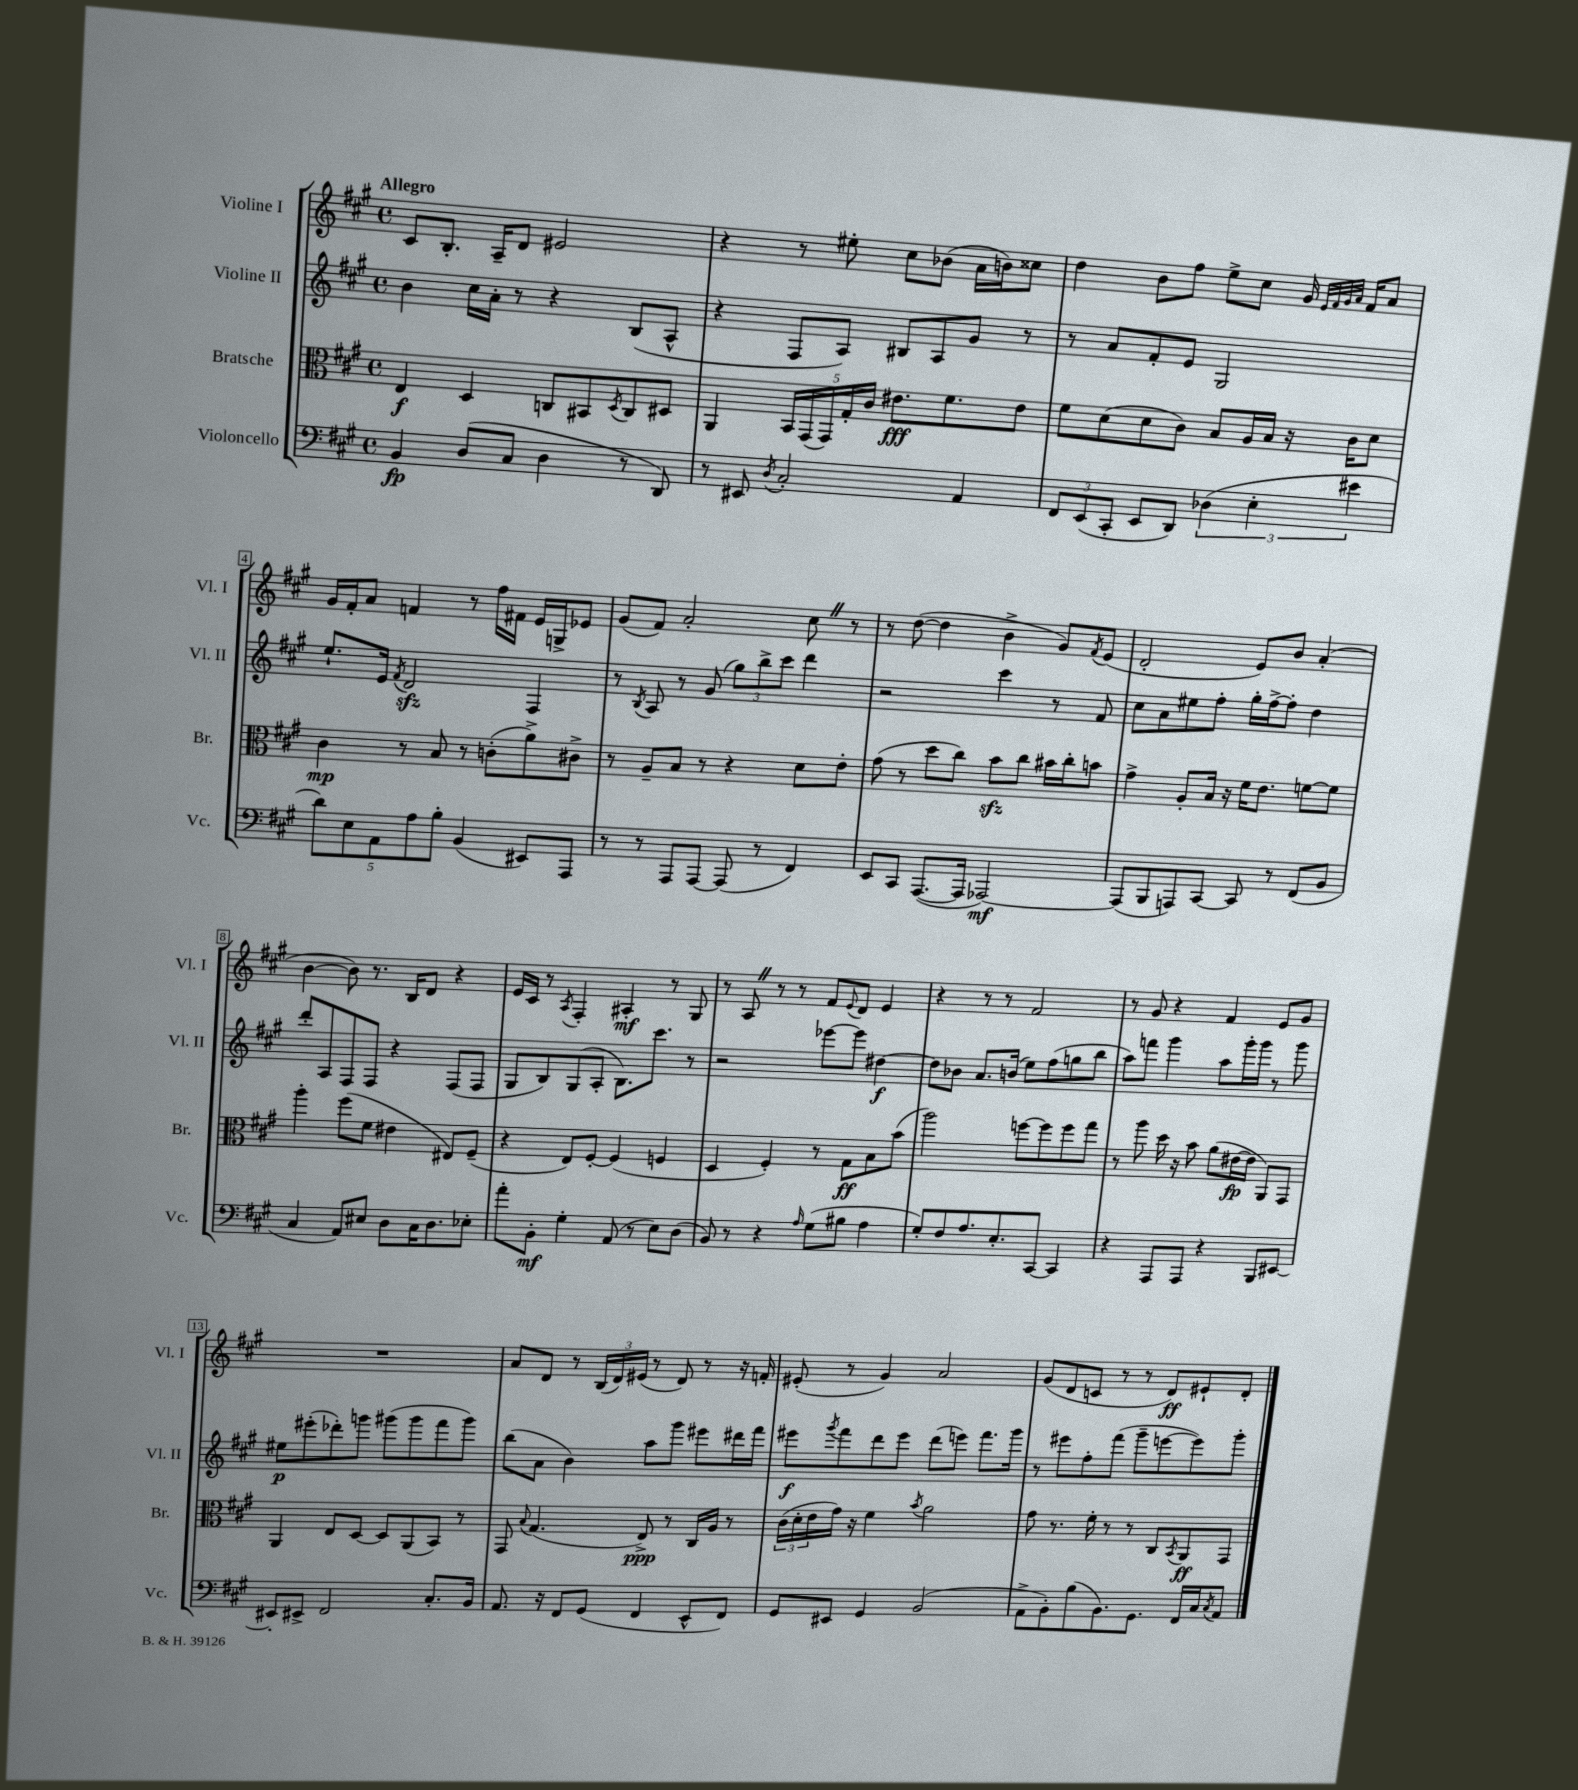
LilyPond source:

<<
\new StaffGroup <<
\new Staff = "s0" \with { instrumentName = "Violine I" shortInstrumentName = "Vl. I" } {
    \clef treble \key a \major \defaultTimeSignature \time 4/4 \tempo "Allegro"
    cis'8 b8.-. a16-- d'8 eis'2 |
    r4 r8 eis''8-. cis''8 bes'8( a'16 b'16) cisis''8 |
    d''4 b'8 fis''8 e''8-> cis''8 gis'16 \grace { e'32 fis'32 gis'32 a'32 } fis'16 a'8 |
    gis'16 fis'16-. a'8 f'4 r8 fis''16 fis'16 e'16 g16-> ees'8 |
    gis'8( fis'8) a'2-. cis''8 \once \override BreathingSign.text = \markup { \musicglyph "scripts.caesura.straight" } \breathe r8 |
    r8 d''8~( d''4 b'4-> gis'8) \acciaccatura { fis'8 } e'8( |
    d'2-. e'8) b'8 a'4-.( |
    b'4~ b'8) r8. b16 d'8 r4 |
    e'16 cis'16 r8 \acciaccatura { a8 } fis4-. ais4-.\mf r8 gis8 |
    r8 a8 \once \override BreathingSign.text = \markup { \musicglyph "scripts.caesura.straight" } \breathe r8 r8 fis'8 \appoggiatura { e'8 } d'8 e'4 |
    r4 r8 r8 fis'2 |
    r8 gis'8 r4 fis'4 e'8 gis'8 |
    R1 |
    a'8 d'8 r8 \tuplet 3/2 { b16( d'16) eis'16( } r8 d'8) r8 r16 f'16-. |
    eis'8-.( r8 gis'4) a'2 |
    gis'8( d'8 c'8 r8 r8 d'8\ff) eis'8-! d'8-. \bar "|." |
}
\new Staff = "s1" \with { instrumentName = "Violine II" shortInstrumentName = "Vl. II" } {
    \clef treble \key a \major \defaultTimeSignature \time 4/4
    b'4 cis''16 a'16-. r8 r4 b8( a8-^ |
    r4 fis8 a8) bis8 a8 gis'8 r8 |
    r8 a'8 fis'8-. e'8 gis2 |
    e''8.-! e'16 \acciaccatura { fis'8 } d'2\sfz fis4 |
    r8 \acciaccatura { b8 } a8 r8 gis'8( \tuplet 3/2 { gis''8) b''8-> cis'''8 } d'''4 |
    r2 cis'''4 r8 fis'8 |
    cis''8 a'8 eis''8 fis''8-. gis''16-. fis''16~-> fis''8-. d''4 |
    d'''8-. a8 fis8 fis8 r4 fis8( fis8 |
    gis8 b8) gis8( a8-. b8.) cis'''8. r8 |
    r2 ees'''8~ ees'''8 dis''4~\f |
    dis''8 bes'8 a'8. b'16( e''8) fis''8( g''8 b''8 |
    a''8) f'''8 gis'''4 a''8 gis'''16-. gis'''16 r8 gis'''8 |
    eis''8\p eis'''8-.( des'''8-.) g'''8 gis'''8( gis'''8 fis'''8 gis'''8) |
    b''8( a'8 b'4) a''8 gis'''8 eis'''8 dis'''16 fis'''16 |
    eis'''8\f \acciaccatura { gis'''8 } fis'''8 d'''8 eis'''8 d'''8( e'''8) fis'''8. gis'''16 |
    r8 eis'''8 fis''8-. fis'''8( gis'''8-- e'''8~ e'''8) gis'''8-. \bar "|." |
}
\new Staff = "s2" \with { instrumentName = "Bratsche" shortInstrumentName = "Br." } {
    \clef alto \key a \major \defaultTimeSignature \time 4/4
    e4\f d4 c8 bis,8 \acciaccatura { d8 } c8 dis8 |
    a,4 \tuplet 5/4 { b,16 gis,16( gis,16) gis16-. cis'16 } eis'8.\fff fis'8. eis'8 |
    fis'8 d'8( d'8 cis'8) b8 a16 b16 r16 cis'16 d'8 |
    cis'4\mp r8 b8 r8 c'8-.( a'8->) cis'8-> |
    r8 a8-- b8 r8 r4 d'8 e'8-. |
    gis'8( r8 d''8 cis''8) b'8\sfz cis''8 bis'16 cis''16-. b'8 |
    gis'4-> a8-. b16 r16 fis'16 e'8. f'8~ f'8 |
    a''4-. fis''8( fis'8 eis'4 eis8) fis8--( |
    r4 e8) fis8~-. fis4( f4 |
    d4 fis4-.) r8 gis8\ff b8 b'8( |
    a''2) f''8~ f''8 f''8 gis''8 |
    r8 a''8 d''16 r16 b'8 a'8( eis'16~\fp eis'16 a,8) gis,8 |
    a,4 e8 d8~ d8 a,8( b,8) r8 |
    gis,8 \appoggiatura { b8 } gis4.( e8->\ppp) r8 cis16 a16 r8 |
    \tuplet 3/2 { cis'16( d'16-. e'16 } gis'16) r16 fis'4 \acciaccatura { b'8 } a'2 |
    gis'8 r8. fis'16-. r8 r8 cis8 \acciaccatura { b,8 } a,8\ff gis,8 \bar "|." |
}
\new Staff = "s3" \with { instrumentName = "Violoncello" shortInstrumentName = "Vc." } {
    \clef bass \key a \major \defaultTimeSignature \time 4/4
    b,4\fp d8( cis8 d4 r8 d,8) |
    r8 eis,8 \acciaccatura { d8 } cis2-. a,4 |
    \tuplet 3/2 { fis,8 e,8( cis,8-. } e,8 d,8) \tuplet 3/2 { des4( e4-. eis'4 } |
    \tuplet 5/4 { d'8) e8 a,8 a8 b8-. } b,4( eis,8) a,,8 |
    r8 r8 a,,8 a,,8~ a,,8( r8 fis,4) |
    e,8 cis,8 a,,8.~( a,,16 aes,,2~\mf) |
    aes,,8( b,,8 a,,8) cis,8~ cis,8 r8 fis,8( b,8 |
    cis4 a,8) eis8 d8 cis16 d8. ees8-. |
    a'8-. b,8-.\mf gis4-. a,8( r8 e8) d8( |
    b,8) r8 r4 \grace { a16 } gis8( bis8 a4 |
    gis8-.) fis8 a8. e8.-. cis,8~ cis,4 |
    r4 a,,8 a,,8 r4 b,,8 eis,8~ |
    eis,8-. eis,8-> fis,2 cis8.-. b,16 |
    a,8. r16 fis,8 gis,8( fis,4 e,8-^ fis,8) |
    gis,8 eis,8 gis,4 b,2( |
    a,8-> b,8-.) b8( b,8.) gis,8. fis,16 cis16 \acciaccatura { cis8 } a,8 \bar "|." |
}
>>
>>
\layout { \context { \Score \override BarNumber.stencil = #(make-stencil-boxer 0.1 0.3 ly:text-interface::print) } }
